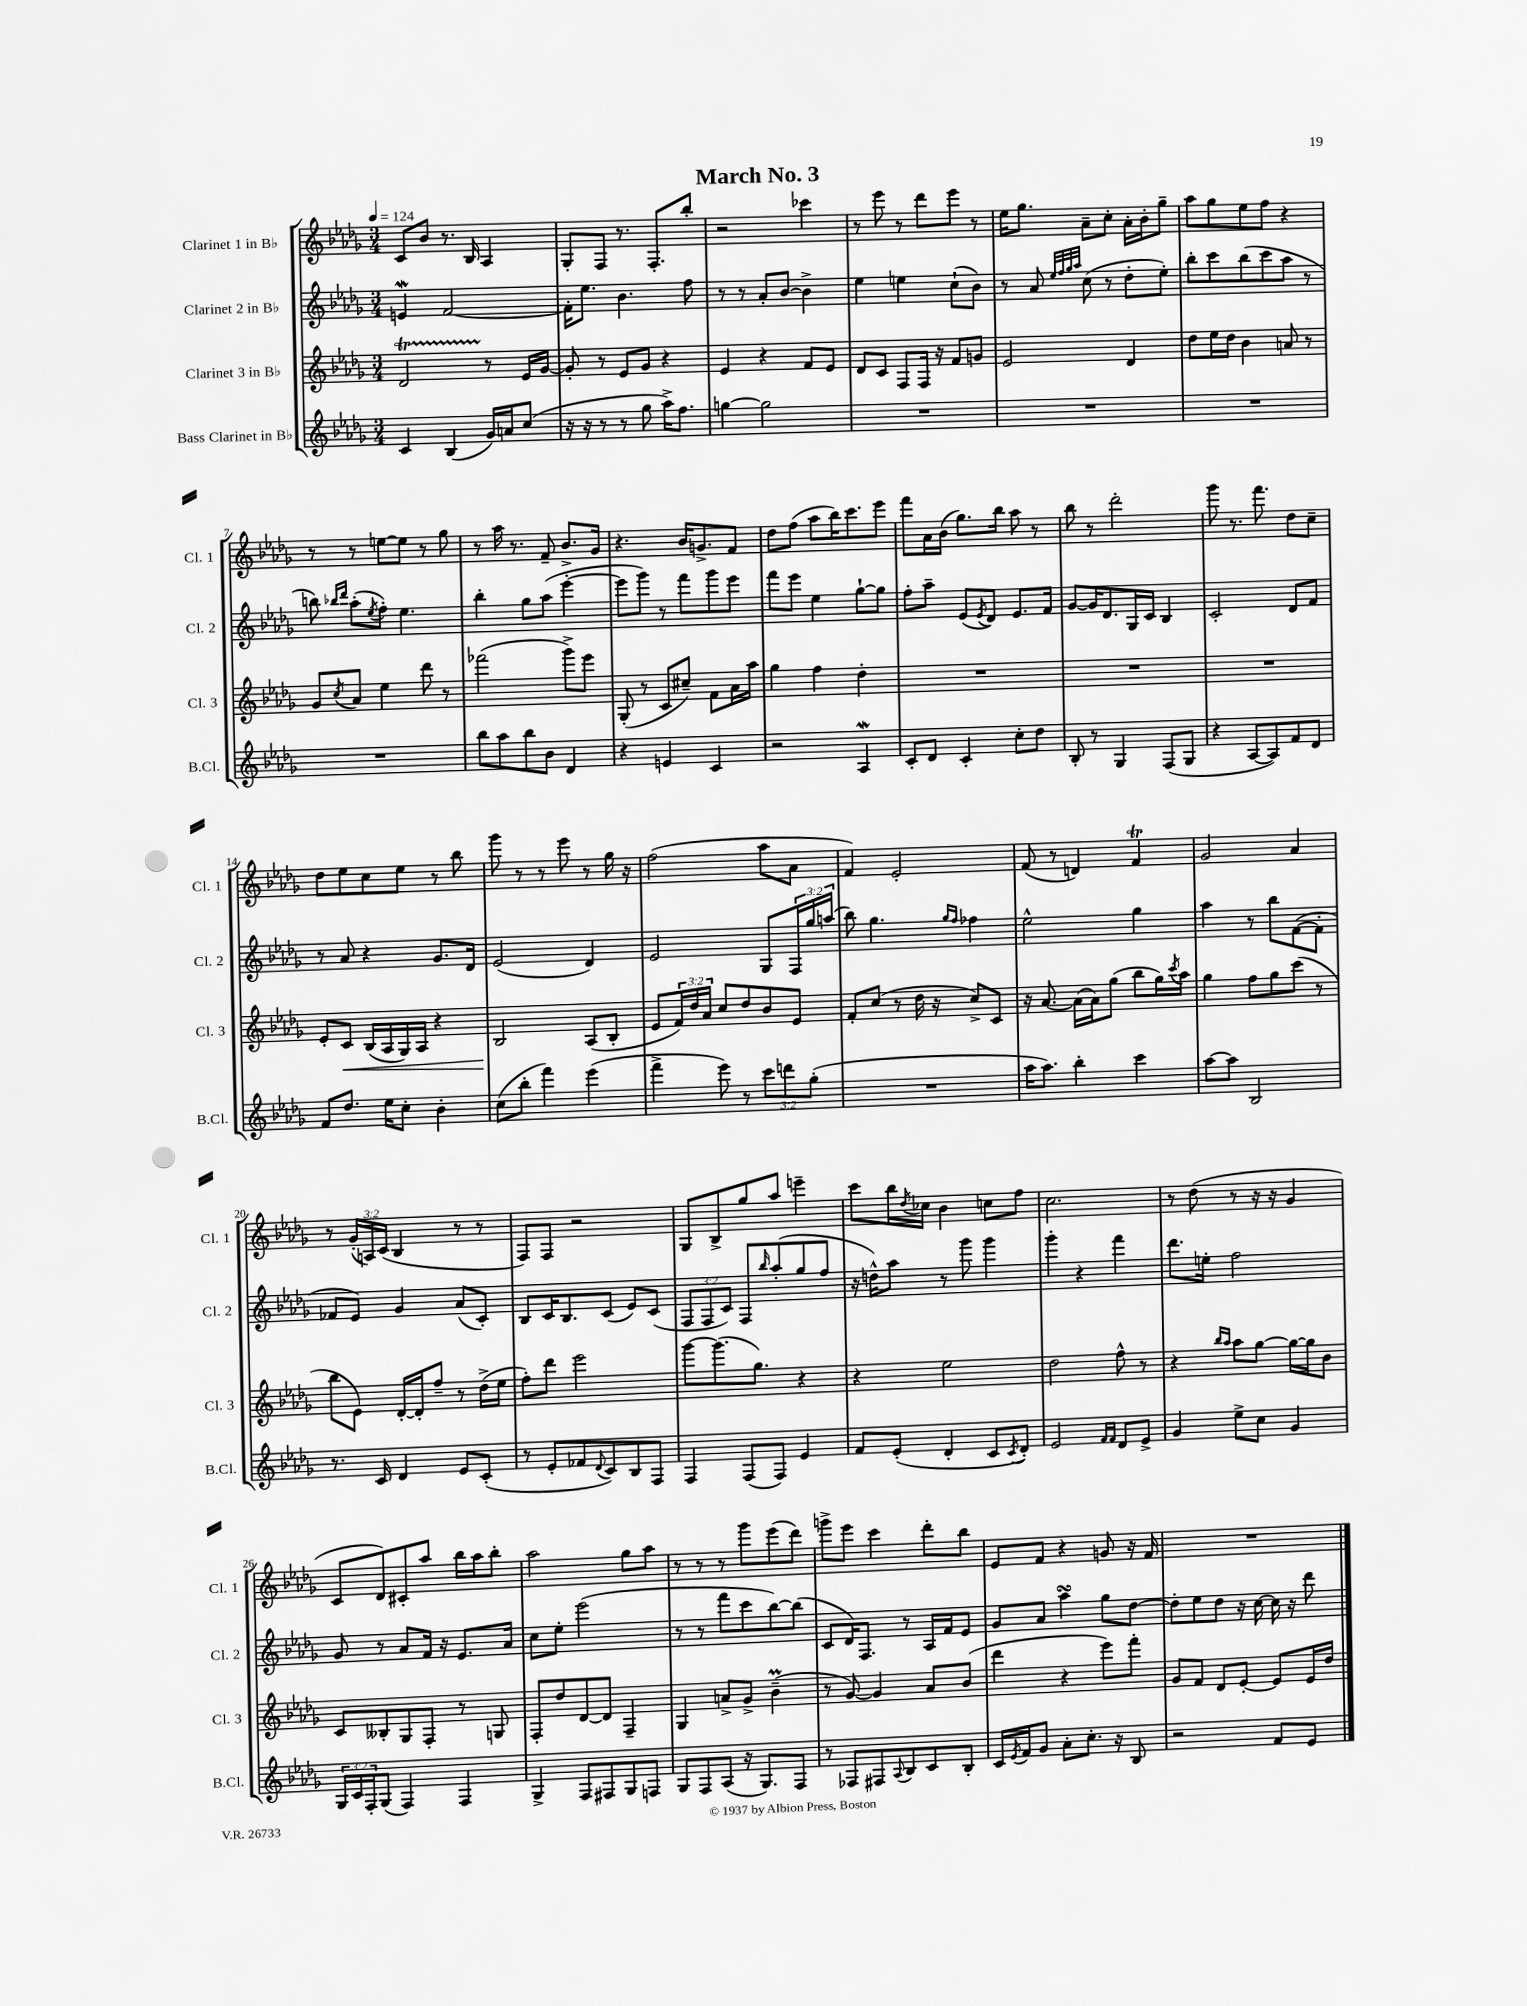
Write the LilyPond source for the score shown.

\header { title = "March No. 3" }
<<
\new StaffGroup <<
\new Staff = "s0" \with { instrumentName = "Clarinet 1 in Bb" shortInstrumentName = "Cl. 1" } {
    \clef treble \key des \major \numericTimeSignature \time 3/4 \override Staff.TupletNumber.text = #tuplet-number::calc-fraction-text \tempo 4 = 124
    c'8 bes'8 r8. bes16 aes4 |
    ges8-. f8 r8. f8.-. bes''8-. |
    r2 ces'''4 |
    r8 ees'''8 r8 des'''8 ees'''8 r8 |
    ees''16 ges''8. aes'8-- c''8-. aes'16-. bes'16-. ges''8-- |
    aes''8 ges''8 ees''8 f''8 r4 |
    r8 r8 e''8~ e''8 r8 ges''8 |
    r8 aes''16 r8. f'8-- bes'8.-> ges'16 |
    r4. bes'16 g'8.-> f'8 |
    des''8 f''8( aes''8 bes''16) c'''8. ees'''8 |
    f'''8 aes'16 bes'16( ges''8.) bes''16 aes''8 r8 |
    bes''8 r8 des'''2-. |
    ges'''8 r8. f'''8. des''8 c''8-- |
    des''8 ees''8 c''8 ees''8 r8 bes''8 |
    ges'''8 r8 r8 ees'''8 r8 ges''16 r16 |
    f''2( aes''8 aes'8 |
    f'4) ees'2-. |
    f'8( r8 d'4) f'4\trill |
    ges'2 aes'4 |
    r8 \tuplet 3/2 { ges'16-.( a16) c'16( } bes4 r8 r8 |
    f8) f8 r2 |
    ges8 bes8-> ges''8 aes''8 e'''4-- |
    c'''8 bes''16 \acciaccatura { des''8 } ces''16 bes'4 c''8 f''8 |
    c''2. |
    r8 des''8( r8 r16 r16 ges'4 |
    c'8 des'8) cis'8-. aes''8 bes''16 aes''16 bes''8-. |
    aes''2 ges''8 aes''8 |
    r8 r8 r8 ges'''8 ees'''8( des'''8) |
    g'''8-> ees'''8 c'''4 des'''8-. bes''8 |
    ees'8 f'8 r4 g'8 r16 f'16 |
    R2. \bar "|." |
}
\new Staff = "s1" \with { instrumentName = "Clarinet 2 in Bb" shortInstrumentName = "Cl. 2" } {
    \clef treble \key des \major \numericTimeSignature \time 3/4 \override Staff.TupletNumber.text = #tuplet-number::calc-fraction-text
    e'4\mordent f'2~ |
    f'16-. ees''8. bes'4. f''8 |
    r8 r8 aes'8-. bes'8~ bes'4-> |
    ees''4 e''4 c''8-!( bes'8) |
    r8 aes'8 \grace { ees''32 f''32 ges''32 aes''32 } c''8( r8 des''8-. ees''8-.) |
    bes''8-. c'''8 bes''8( c'''8 aes''8 r8 |
    b''8) \grace { bes''16 des'''16 } aes''8-.( \acciaccatura { ees''8 } f''8-.) ees''4. |
    bes''4-. ges''8 aes''8( ees'''4~-. |
    ees'''8 ges'''8) r8 f'''8 ges'''8 ees'''8 |
    f'''8 ees'''8 ees''4 ges''8~-! ges''8 |
    f''8-. aes''8-- ees'8( \acciaccatura { ees'8 } des'8) ees'8. f'16 |
    ges'8~ ges'16 des'8. ges16 c'16 bes4 |
    c'2-. des'8 f'8 |
    r8 aes'8 r4 ges'8. des'16 |
    ees'2( des'4) |
    ees'2 ges8 \tuplet 3/2 { f16 ges''16 a''16( } |
    bes''8) ges''4. \grace { ges''16 f''16 } fes''4 |
    ees''2-^ ges''4 |
    aes''4 r8 bes''8 f'8~( f'8-. |
    fes'8 ees'8) ges'4 aes'8( c'8-.) |
    bes8 c'16 bes8. c'8( ees'8) c'8( |
    \tuplet 3/2 { f8 f8 c'8) } f8 \grace { bes''16 } aes''8-.( ges''8 f''8 |
    r16 d''16-^) aes''8 r8 ges'''8 ges'''4 |
    ges'''4-. r4 f'''4 |
    des'''8. e''16-. f''2 |
    ges'8 r8 aes'8 f'16 r16 ees'8. aes'16 |
    c''8 ees''8-. ees'''2( |
    r8 r8 f'''8 c'''8 bes''8~) bes''8( |
    c'8 des'16) f8. r8 aes16 f'16 ees'8 |
    ges'8 aes'8 aes''4\turn ges''8 des''8~ |
    des''8-. ees''8 des''8 r16 c''16~ c''16 r16 des'''8 \bar "|." |
}
\new Staff = "s2" \with { instrumentName = "Clarinet 3 in Bb" shortInstrumentName = "Cl. 3" } {
    \clef treble \key des \major \numericTimeSignature \time 3/4 \override Staff.TupletNumber.text = #tuplet-number::calc-fraction-text
    des'2\startTrillSpan r8\stopTrillSpan ees'16 ges'16~ |
    ges'8-. r8 ees'8 ges'8 r4 |
    ees'4 r4 f'8 ees'8 |
    des'8 c'8 f8 f16 r16 f'8 g'8 |
    ees'2 des'4 |
    des''8 ees''16 des''16 bes'4 a'8 r8 |
    ges'8 \acciaccatura { c''8 } aes'8 ees''4 des'''8 r8 |
    fes'''2( ges'''8->) ees'''8 |
    ges8-.( r8 c'8 cis''8--) f'8 aes'16 aes''16 |
    ges''4 f''4 des''4-. |
    R2. |
    R2. |
    R2. |
    ees'8-. c'8\< bes16( aes16 ges16) aes16 r4 |
    bes2\! aes8( bes8-. |
    ees'8 \tuplet 3/2 { f'16) des''16 aes'16 } c''8 des''8 bes'8 ees'8 |
    f'8-. c''8( r8 des''16 r16 c''8->) c'8 |
    r16 aes'8.~ aes'16( aes'16) ges''8( bes''8 ges''16) \acciaccatura { c'''8 } aes''16 |
    ges''4 f''8 ges''8 c'''8( r8 |
    bes''8 ees'8) des'16~-. des'16-. f''8-- r8 des''16->( ees''16 |
    f''8-.) des'''8 ees'''2 |
    ges'''8~ ges'''8.( ges''8.) r4 |
    r4 ees''2 |
    des''2 f''8-^ r8 |
    r4 \grace { bes''16 aes''16 } aes''8 ges''8~ ges''16~ ges''16 bes'8 |
    c'8 beses8-. ges8 f8-. r8 g8 |
    f8-. des''8 des'8~ des'8 f4-- |
    ges4 a'8-> ges'8-> bes'4--\prall( |
    r8 ges'8~) ges'4 aes'8 bes'8( |
    des'''4 r4 ees'''8) f'''8-. |
    ges'8 f'8 des'8 ees'8~-. ees'8 ees'16 des''16 \bar "|." |
}
\new Staff = "s3" \with { instrumentName = "Bass Clarinet in Bb" shortInstrumentName = "B.Cl." } {
    \clef treble \key des \major \numericTimeSignature \time 3/4 \override Staff.TupletNumber.text = #tuplet-number::calc-fraction-text
    c'4 bes4( ges'16) a'16 c''8( |
    r16 r16 r8 r8 ges''8 aes''16->) f''8. |
    g''4~ g''2 |
    R2. |
    R2. |
    R2. |
    R2. |
    bes''8 aes''8 bes''8 bes'8 des'4 |
    r4 e'4 c'4 |
    r2 aes4\mordent |
    c'8-. des'8 c'4-. c''8-. des''8 |
    bes8-. r8 ges4 f8( ges8 |
    r4 aes8~ aes8) f'8 des'8 |
    f'8 des''8. ees''16 c''8-. bes'4-. |
    c''8( bes''8-. f'''4) ees'''4( |
    f'''4-> ees'''8) r8 \tuplet 3/2 { c'''8 d'''8 ges''8-.( } |
    R2. |
    aes''16 aes''8.) bes''4-. c'''4 |
    aes''8~ aes''8 bes2 |
    r8. c'16 des'4 ees'8 c'8-.( |
    r8 ees'8-. fes'8 \appoggiatura { des'8 } c'8) bes8 f8 |
    f4 f8( f8) ees'4 |
    f'8 ees'8-.( des'4-. c'8 \acciaccatura { c'8 } des'8-.) |
    ees'2 \grace { f'16 f'16 } des'8 ees'8-> |
    ges'4 ees''8-> c''8 ges'4 |
    \tuplet 3/2 { ges16 c'16 f16-. } ges8( f4) f4 |
    ges4-> f8 fis8 ges8 f8 |
    ges8 f8 aes8( r16 ges8.) f8 |
    r8 fes8 fis8 \appoggiatura { aes8 } bes8 c'8 bes8-. |
    c'16 \acciaccatura { ees'8 } f'16 ges'8 aes'8-. c''8.-. r16 bes8 |
    r2 f'8 ees'8 \bar "|." |
}
>>
>>
